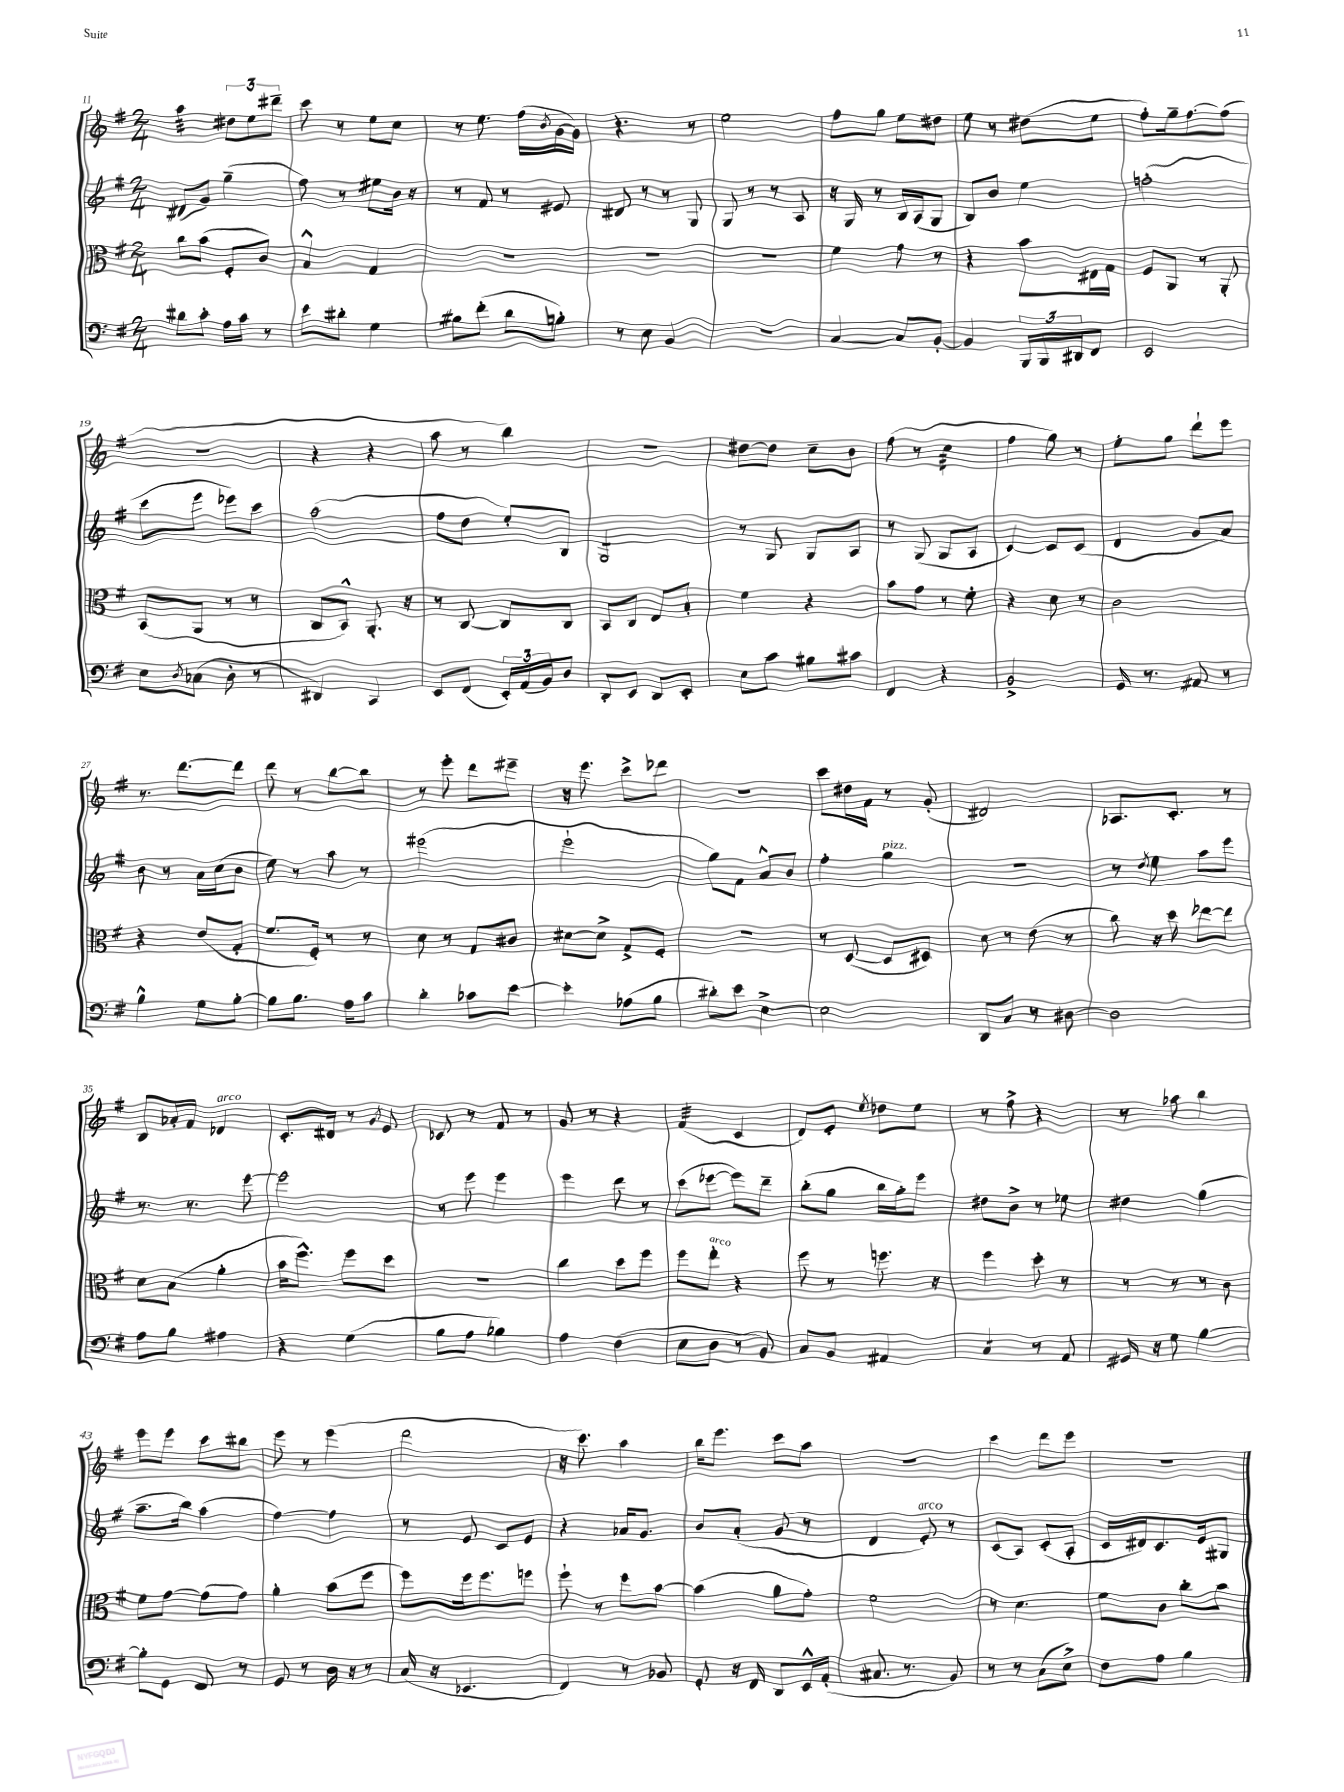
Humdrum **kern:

**kern	**kern	**kern	**kern
*staff4	*staff3	*staff2	*staff1
*clefF4	*clefC3	*clefG2	*clefG2
*k[f#]	*k[f#]	*k[f#]	*k[f#]
*M2/4	*M2/4	*M2/4	*M2/4
8d#	8cc	(8d#	4aa
8c'	(8b	8g)	.
16A	8F#'	(4gg~	12dd#
16c	.	.	.
.	.	.	12ee
8r	8c)	.	.
.	.	.	12ddd#~
=	=	=	=
8e	4B^^	8ff#)	8ccc
8d#'	.	8r	8r
4G	4G	8ee#	8ee
.	.	16b	8cc
.	.	16r	.
=	=	=	=
8B#	2r	8r	8r
(8f#'	.	8f#	8.ee
8d	.	8r	.
.	.	.	(16ff#
.	.	.	8qb
8B')	.	8e#	[16g
.	.	.	16g])
=	=	=	=
8r	2r	8d#	4.r
8E	.	8r	.
4BB	.	8r	.
.	.	8G	8r
=	=	=	=
2r	2r	8G	2ee
.	.	8r	.
.	.	8r	.
.	.	8A	.
=	=	=	=
[4C	4f#	16r	8ff#
.	.	16G	.
.	.	8r	8gg
8C]	8g	16B	8ee
.	.	(16A	.
[8BB'	8r	8G	8dd#
=	=	=	=
4BB]	4r	8B)	8ee
.	.	8b	8r
24BBB	8b	4ee	(8dd#
24BBB	.	.	.
24DD#	.	.	.
8FF#	16E#	.	8ee
.	16G	.	.
=	=	=	=
2EE	8F#	(2ff'	8ff#')
.	8AA	.	16gg~
.	.	.	[8.ff#
.	8r	.	.
.	8AA'	.	(8ff#]
=	=	=	=
8E	(8BB	8ccc	2r
8qD	.	.	.
(8C-	8AA	8eee	.
8D'	8r	8eee-)	.
8r	8r	8ccc	.
=	=	=	=
4DD#)	8C	(2aa	4r
.	8BB^^)	.	.
4CC	8.AA'	.	4r
.	16r	.	.
=	=	=	=
8EE	8r	8ff#	8aa
(8FF#	[8C	8dd	8r
24EE')	8C]	8ee')	4bb)
(24AA	.	.	.
24BB)	.	.	.
8D	8C	8B	.
=	=	=	=
8DD'	8BB	2G	2r
8EE	8C	.	.
8DD	8E	.	.
8EE'	8B'	.	.
=	=	=	=
8E	4f#	8r	[8dd#
8c	.	8G	8dd#]
8B#	4r	8G	8cc~
8c#	.	8A	8b
=	=	=	=
4FF#	8b	8r	(8ff#
.	8g	(8G	8r
4r	8r	8G	4cc
.	8f#'	8A	.
=	=	=	=
2BB^	4r	[4c)	4ff#
.	8d	8c]	8gg)
.	8r	(8c	8r
=	=	=	=
16GG	2c	4d	8ee'
8.r	.	.	.
.	.	.	8gg
8AA#	.	8g	8ddd`
8r	.	8a)	8eee
=	=	=	=
4B^^	4r	8b	8.r
.	.	8r	.
.	.	.	[8.ddd
8G	(8e	16a	.
.	.	(16cc	.
[8B'	8G'	8b	8ddd]
=	=	=	=
8B]	8.f#	8ee)	8ddd
8.B	.	8r	8r
.	16F#')	.	.
.	8r	8aa	[8bb
16A	.	.	.
8c	8r	8r	8bb]
=	=	=	=
4d'	8d	(2eee#	8r
.	8r	.	8eee'
8c-	8G	.	8ddd
[8e	8c#	.	8eee#~
=	=	=	=
4e']	[8d#	2eee`	16r
.	.	.	8.eee
.	8d#^]	.	.
(8A-	8G^	.	8ccc^
8B	8F#'	.	8ddd-
=	=	=	=
8d#')	2r	8gg)	2r
8e	.	8f#	.
[4E^	.	8a^^	.
.	.	8b	.
=	=	=	=
2E]	8r	4ff#'	8ccc
.	([8D	.	16dd#
.	.	.	16f#
.	8D]	4gg	8r
.	8D#)	.	(8g'
=	=	=	=
8DD	8d	2r	2d#)
8C	8r	.	.
8r	(8e	.	.
[8D#	8r	.	.
=	=	=	=
2D#]	8cc)	8r	8.A-
.	.	8qdd	.
.	16r	8ee	.
.	16dd	.	8.c'
.	[8ee-	8aa	.
.	8ee-]	8eee	8r
=	=	=	=
8A	8d	8.r	8B
8B	(8B	.	16a-'
.	.	8.r	16f#
4A#	4a'	.	4d-
.	.	[8eee	.
=	=	=	=
4r	16b	2eee]	8.c'
.	8.ff#^^)	.	.
.	.	.	16d#
(4G	8ff#	.	8r
.	.	.	8qg
.	8dd	.	8e
=	=	=	=
8B	2r	8r	8c-
8A	.	8eee	8r
4B-)	.	4eee	8f#
.	.	.	8r
=	=	=	=
4A	4cc	4eee	8g
.	.	.	8r
(4F#	8dd	8ddd	4r
.	8ff#	8r	.
=	=	=	=
8E	8ff#	(8ccc	(4f#
8D	8ee'	[8eee-	.
8r	4r	8eee-])	4c
8BB)	.	8ddd~	.
=	=	=	=
8C	8ff#	(8bb'	8d)
8BB	8r	8gg	8e'
.	.	.	8qee
4AA#	8.ff	16bb	8dd-
.	.	16gg')	.
.	.	8eee	8ee
.	16r	.	.
=	=	=	=
4C	4ff#	8dd#	8r
.	.	8b^	8ff#^
8r	8dd'	8r	4r
8AA	8r	8ee-	.
=	=	=	=
16GG#	8r	4dd#	8r
16r	.	.	.
8G	8r	.	8aa-
[4B	8r	(4gg	4bb
.	8c	.	.
=	=	=	=
8B']	8f#	8.aa~	8eee
8GG	[8g	.	8eee
.	.	16bb)	.
8FF#	(8g]	(4aa	8ccc
8r	8g)	.	8bb#
=	=	=	=
8GG	4a'	[4ff#)	8eee
8r	.	.	8r
16D	(8b	4ff#]	(4eee
16r	.	.	.
8r	8ff#	.	.
=	=	=	=
(16C	8ff#)	8r	2ddd
16r	.	.	.
4.EE-	16ff#	8e	.
.	8.ff#	.	.
.	.	8c	.
.	8ff	8e	.
=	=	=	=
4FF#)	8ff#`	4r	16r
.	.	.	8.ccc)
.	8r	.	.
8r	8ff#	16a-	4aa
.	.	8.g	.
8BB-	[8b	.	.
=	=	=	=
8GG'	(4b]	8b	16bb
.	.	.	8.eee
16r	.	(8a'	.
16FF#	.	.	.
8DD	8a	8g	8ccc
16EE^^	8g')	8r	8aa
(16AA'	.	.	.
=	=	=	=
8.C#	2f#	4d	2r
8.r	.	.	.
.	.	8e')	.
8BB)	.	8r	.
=	=	=	=
8r	8r	(8c	4ccc
8r	4.d	8A)	.
(8C	.	(8c'	8ddd
8E^)	.	8A'	8eee
=	=	=	=
8F#	8f#	16c	2r
.	.	16d#)	.
8A	8c	8.c	.
4B	8cc'	.	.
.	.	16e	.
.	8b	8G#	.
==	==	==	==
*-	*-	*-	*-
